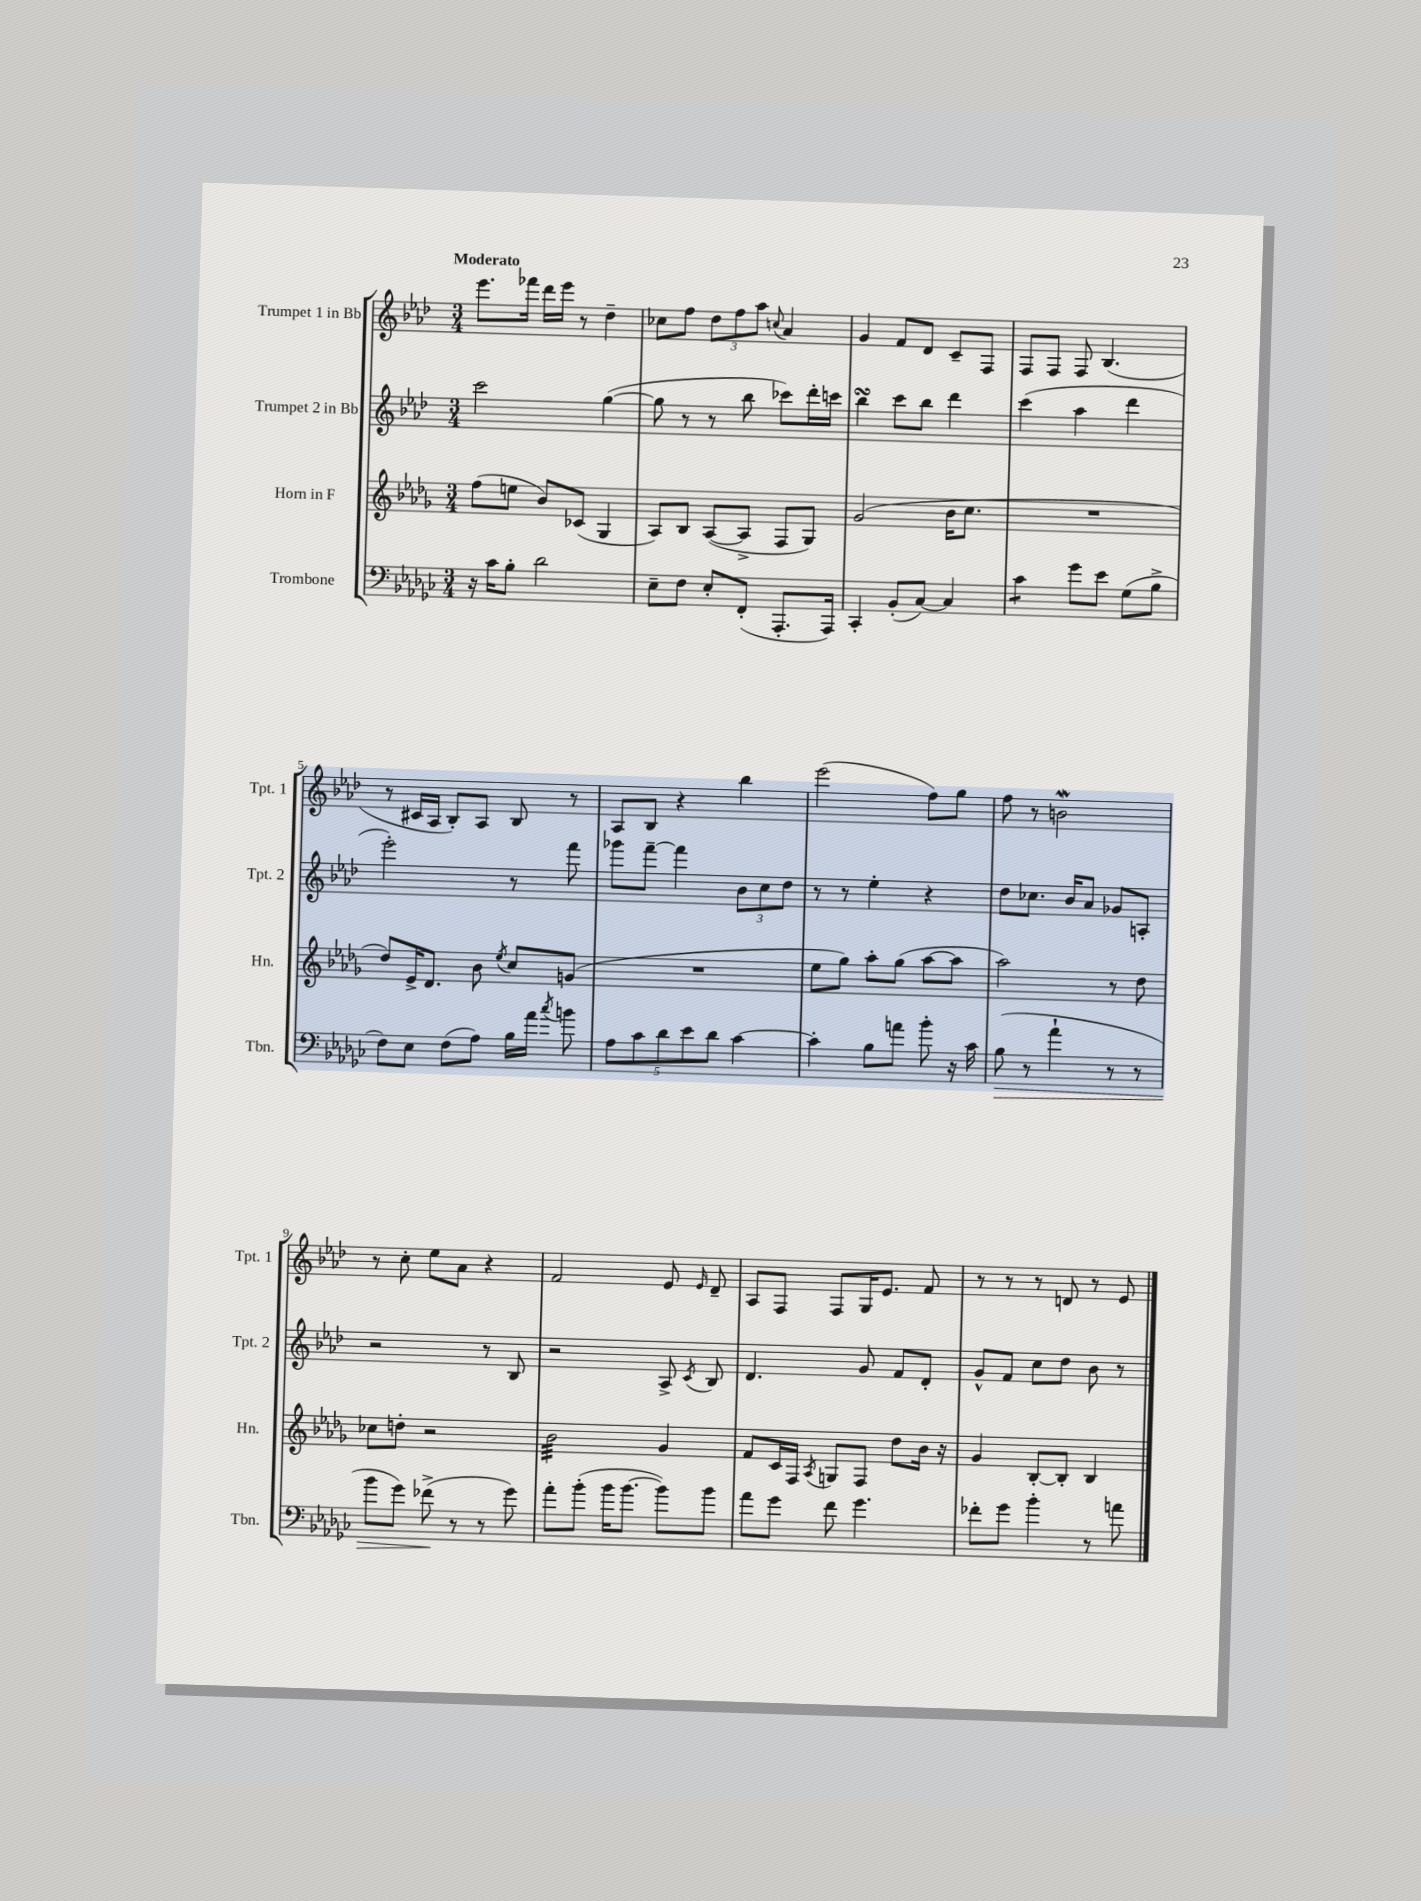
<<
\new StaffGroup <<
\new Staff = "s0" \with { instrumentName = "Trumpet 1 in Bb" shortInstrumentName = "Tpt. 1" } {
    \clef treble \key aes \major \numericTimeSignature \time 3/4 \tempo "Moderato"
    \autoBeamOff ees'''8.[ fes'''16] des'''16[ ees'''16] r8 des''4-- |
    ces''8[ f''8] \tuplet 3/2 { des''8[ f''8 aes''8] } \appoggiatura { c''8 } aes'4 |
    g'4 f'8[ des'8] c'8[-- f8] |
    f8[ f8] f8 bes4.( |
    r8 cis'16[ aes16] bes8[-.) aes8] bes8 r8 |
    aes8[ bes8] r4 bes''4 |
    ees'''2( f''8[) g''8] |
    f''8 r8 b'2\mordent |
    r8 c''8-. ees''8[ aes'8] r4 |
    f'2 ees'8 \grace { ees'16 } des'8-- |
    aes8[ f8] f8[ g16 ees'8.] f'8 |
    r8 r8 r8 d'8 r8 ees'8 \bar "|." |
}
\new Staff = "s1" \with { instrumentName = "Trumpet 2 in Bb" shortInstrumentName = "Tpt. 2" } {
    \clef treble \key aes \major \numericTimeSignature \time 3/4
    \autoBeamOff c'''2 g''4~( |
    g''8 r8 r8 bes''8 ces'''8[) des'''16-. c'''16] |
    bes''4\turn c'''8[ bes''8] des'''4 |
    c'''4( aes''4 des'''4 |
    ees'''2-.) r8 f'''8 |
    ges'''8[ f'''8]~-- f'''4 \tuplet 3/2 { bes'8[ c''8 des''8] } |
    r8 r8 ees''4-. r4 |
    des''8[ ces''8.] bes'16[ aes'8] ges'8[ a8]-. |
    r2 r8 bes8 |
    r2 aes8-> \acciaccatura { c'8 } bes8 |
    des'4. g'8 f'8[ des'8]-. |
    g'8[-^ f'8] c''8[ des''8] bes'8 r8 \bar "|." |
}
\new Staff = "s2" \with { instrumentName = "Horn in F" shortInstrumentName = "Hn." } {
    \clef treble \key des \major \numericTimeSignature \time 3/4
    \autoBeamOff f''8[( e''8] bes'8[) ces'8]( ges4 |
    aes8[) bes8] aes8[~( aes8]-> f8[ ges8]) |
    ges'2( bes'16[ c''8.] |
    R2. |
    des''8[) ees'16-> des'8.] bes'8 \acciaccatura { ees''8 } c''8[ g'8]( |
    R2. |
    ees''8[ ges''8]) aes''8[-. ges''8]( aes''8[~ aes''8] |
    aes''2) r8 des''8 |
    ces''8[ d''8]-. r2 |
    bes'2:32 ges'4 |
    f'8[ c'16 f16] \acciaccatura { aes8 } g8[ f8] des''8[ bes'16] r16 |
    ges'4 bes8[~-. bes8]-. bes4 \bar "|." |
}
\new Staff = "s3" \with { instrumentName = "Trombone" shortInstrumentName = "Tbn." } {
    \clef bass \key ges \major \numericTimeSignature \time 3/4
    \autoBeamOff r16 ces'16[ bes8]-. des'2 |
    ees8[-- f8] ees8[-. f,8]-.( aes,,8.[-. aes,,16]) |
    ces,4-. bes,8[-.( ces8]~) ces4 |
    ces'4:8 ges'8[ ees'8] ges8[( bes8]-> |
    f8[) ees8] f8[( aes8]) bes16[ aes'16] \acciaccatura { ces''8 } b'8 |
    \tuplet 5/4 { aes8[ ces'8 des'8 ees'8 des'8] } ces'4~ |
    ces'4-. bes8[ a'8] bes'8-. r16 ces'16 |
    bes8\>( r8 aes'4-! r8 r8 |
    bes'8[ ges'8]) fes'8->\!( r8 r8 ges'8) |
    aes'8[-. bes'8]-.( bes'16[ bes'8.]~ bes'8[) bes'8] |
    aes'8[ ges'8] f'8 ges'4. |
    fes'8[-. ges'8] bes'4-. r8 a'8 \bar "|." |
}
>>
>>
